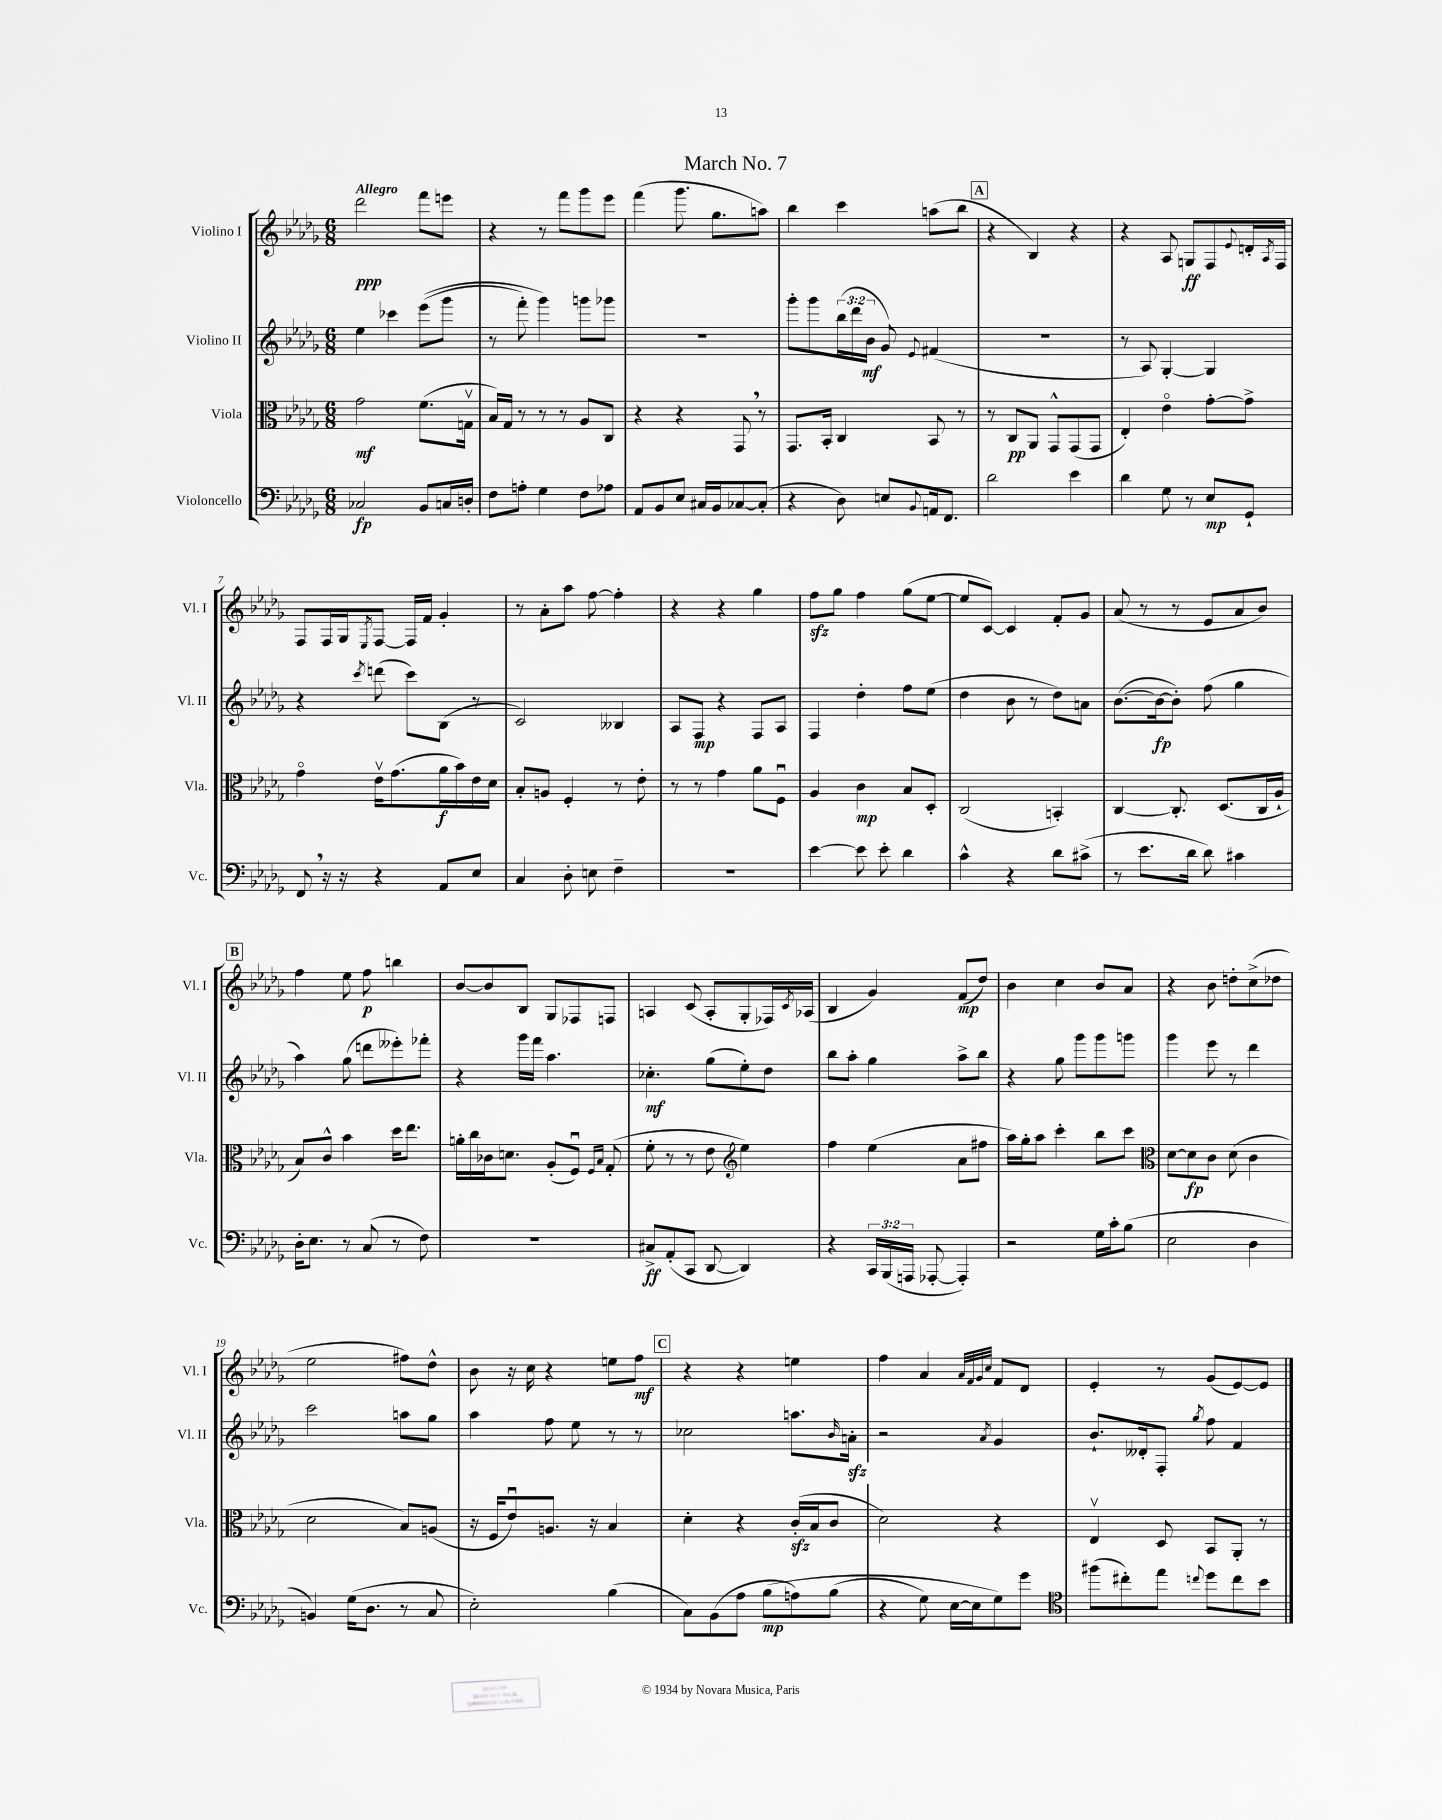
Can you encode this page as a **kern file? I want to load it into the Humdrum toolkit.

**kern	**kern	**kern	**kern
*staff4	*staff3	*staff2	*staff1
*clefF4	*clefC3	*clefG2	*clefG2
*k[b-e-a-d-g-]	*k[b-e-a-d-g-]	*k[b-e-a-d-g-]	*k[b-e-a-d-g-]
*M6/8	*M6/8	*M6/8	*M6/8
2C-	2g-	4ee-	2ddd-
.	.	4ccc-	.
8BB-	(8.f	&((8eee-	8fff
16C	.	8ggg-	8eee
16D'	16Gv	.	.
=	=	=	=
8F	16B-)	8r	4r
.	16G-	.	.
8A'	8r	8fff')	.
4G-	8r	4ggg-&)	8r
.	8r	.	8fff
8F	8A-	8ggg	8ggg-
8A-	8C	8ggg-	8eee-
=	=	=	=
8AA-	4r	2.r	(4fff
8BB-	.	.	.
8E-	4r	.	8.ggg-
16C#	.	.	.
16BB-	.	.	8.gg-
[8C-	8GG-	.	.
(8C-']	8r	.	8aa)
=	=	=	=
4r	8.GG-	8ggg-'	4bb-
.	.	8ggg-	.
.	16BB-'	.	.
8D-)	4C	(24bb-	4ccc
.	.	24ddd-	.
.	.	24b-	.
8E	.	8g-)	.
8qqBB-	.	8qqe-	.
16AA	8BB-	(4f#	(8aa
8.FF	.	.	.
.	8r	.	8bb-
=	=	=	=
2d-	8r	2.r	4r
.	8C	.	.
.	8AA-	.	4B-)
.	8GG-^^	.	.
4e-	(8GG-	.	4r
.	8GG-	.	.
=	=	=	=
4d-	4E-')	8r	4r
.	.	8A-)	.
8G-	4e-o	[4G-'	8A-
8r	.	.	8G
8E-	[8g-'	4G-]	8F
.	.	.	8qqe-
8GG-`	8g-^]	.	16d'
.	.	.	8qA-
.	.	.	16F
=	=	=	=
8FF	4g-o	4r	8F
16r	.	.	16F
16r	.	.	16G-
.	.	8qccc	8qE-
4r	16e-v	(8ddd	[8F
.	(8.g-	.	.
.	.	8ccc)	16F]
.	.	.	16f
8AA-	16a-	(8B-	4g-'
.	16b-)	.	.
8E-	16e-	8r	.
.	16d-	.	.
=	=	=	=
4C	8B-'	2c)	8r
.	8A	.	8a-'
8D-'	4F'	.	8aa-
8E	.	.	[8ff
4F~	8r	4B--	4ff']
.	8e-'	.	.
=	=	=	=
2.r	8r	8A-	4r
.	8r	8F	.
.	4g-	4r	4r
.	8a-	8F	4gg-
.	8Fu	8A-	.
=	=	=	=
[4e-	4A-	4F	8ff
.	.	.	8gg-
8e-]	4c	4dd-'	4ff
8e-'	.	.	.
4d-	8B-	8ff	(8gg-
.	8D-'	(8ee-	[8ee-
=	=	=	=
4c^^	(2C	4dd-	8ee-]
.	.	.	[8c)
4r	.	8b-	4c]
.	.	8r	.
8d-	4BB')	8dd-)	8f'
(8c#^	.	8a	8g-
=	=	=	=
8r	[4C	([8.b-	(8a-
8.e-	.	.	8r
.	.	16b-_	.
.	8.C']	8b-'])	8r
16d-	.	.	.
8d-)	.	(8ff	8e-
.	(8.D-	.	.
4c#	.	4gg-	8a-
.	16C	.	8b-)
.	16A-`	.	.
=	=	=	=
16D-'	8B-)	4aa-)	4ff
8.E-	.	.	.
.	8c^^	.	.
8r	4b-	(8gg-	8ee-
(8C	.	8ddd	8ff
8r	16dd-	8eee--')	4bb
.	8.ee-	.	.
8F)	.	8fff-'	.
=	=	=	=
2.r	16a'	4r	[8b-
.	16cc	.	.
.	16c-	.	8b-]
.	8.d	.	.
.	.	16ggg-	8B-
.	.	16fff	.
.	(8A-'	4.aa-	8G-
.	8Fu)	.	8F-
.	16qqF	.	.
.	16qqB-	.	.
.	(8G-'	.	8F
=	=	=	=
8C#^	8f'	4.cc-'	4A
(8AA-'	8r	.	.
8CC	8r	.	(8c
[8DD-	8e-	(8gg-	8A'
*	*clefG2	*	*
4DD-])	4ee-)	8ee-')	8G-'
.	.	8dd-	16F-)
.	.	.	8qc
.	.	.	(16A-
=	=	=	=
4r	4ff	8bb-	4B-
.	.	8aa-'	.
24CC	(4ee-	4gg-	4g-)
(24BBB-	.	.	.
24AAA	.	.	.
[8AAA-'	.	.	.
4AAA-'])	8a-	8aa-^	(8f
.	8ff#	8bb-	8dd-)
=	=	=	=
2r	16aa-)	4r	4b-
.	16gg-'	.	.
.	8aa-	.	.
.	4ccc'	8gg-	4cc
.	.	8ggg-	.
16G-	8bb-	8ggg-	8b-
16c'	.	.	.
(8B-	8ccc	8ggg	8a-
=	=	=	=
*	*clefC3	*	*
2E-	[8d-	4ggg-	4r
.	8d-]	.	.
.	8c	8eee-	8b-
.	(8d-	8r	8dd'
4D-	4c	4ddd-	(8cc^
.	.	.	8dd-
=	=	=	=
4BB)	2d-	2ccc	2ee-
(16G-	.	.	.
8.D-	.	.	.
8r	8B-)	8aa	8ff#)
8C	(8A	8gg-	8dd-^^
=	=	=	=
2E-')	16r	4aa-	8b-
.	16F	.	.
.	8e-u)	.	16r
.	.	.	16cc
.	8.A	8ff	4r
.	.	8ee-	.
.	16r	.	.
(4B-	4B-	8r	8ee
.	.	8r	8ff
=	=	=	=
8C)	4d-'	2cc-	4r
(8BB-	.	.	.
8A-	4r	.	4r
&(8B-	.	.	.
8A)	(16c'	8.aa	4ee
.	16B-	.	.
(8B-	8c	.	.
.	.	16qqb-	.
.	.	16a'	.
=	=	=	=
4r	2d-)	2r	4ff
8G-)	.	.	4a-
[16E-	.	.	.
16E-]	.	.	.
.	.	.	32qqa-
.	.	.	32qqf
.	.	.	32qqg-
.	.	8qa-	32qqcc
8G-&)	4r	4g-	8f
8g-	.	.	8d-
=	=	=	=
*clefC4	*	*	*
(8ff#	4E-v	8.b-`	4e-'
8cc#')	.	.	.
.	.	16d--'	.
8ee-	8D-	8F'	8r
8qqcc	.	8qgg-	.
8dd-	8BB-	8ff	(8g-
8cc	8AA-'	4f	[8e-)
8b-	8r	.	8e-]
==	==	==	==
*-	*-	*-	*-
